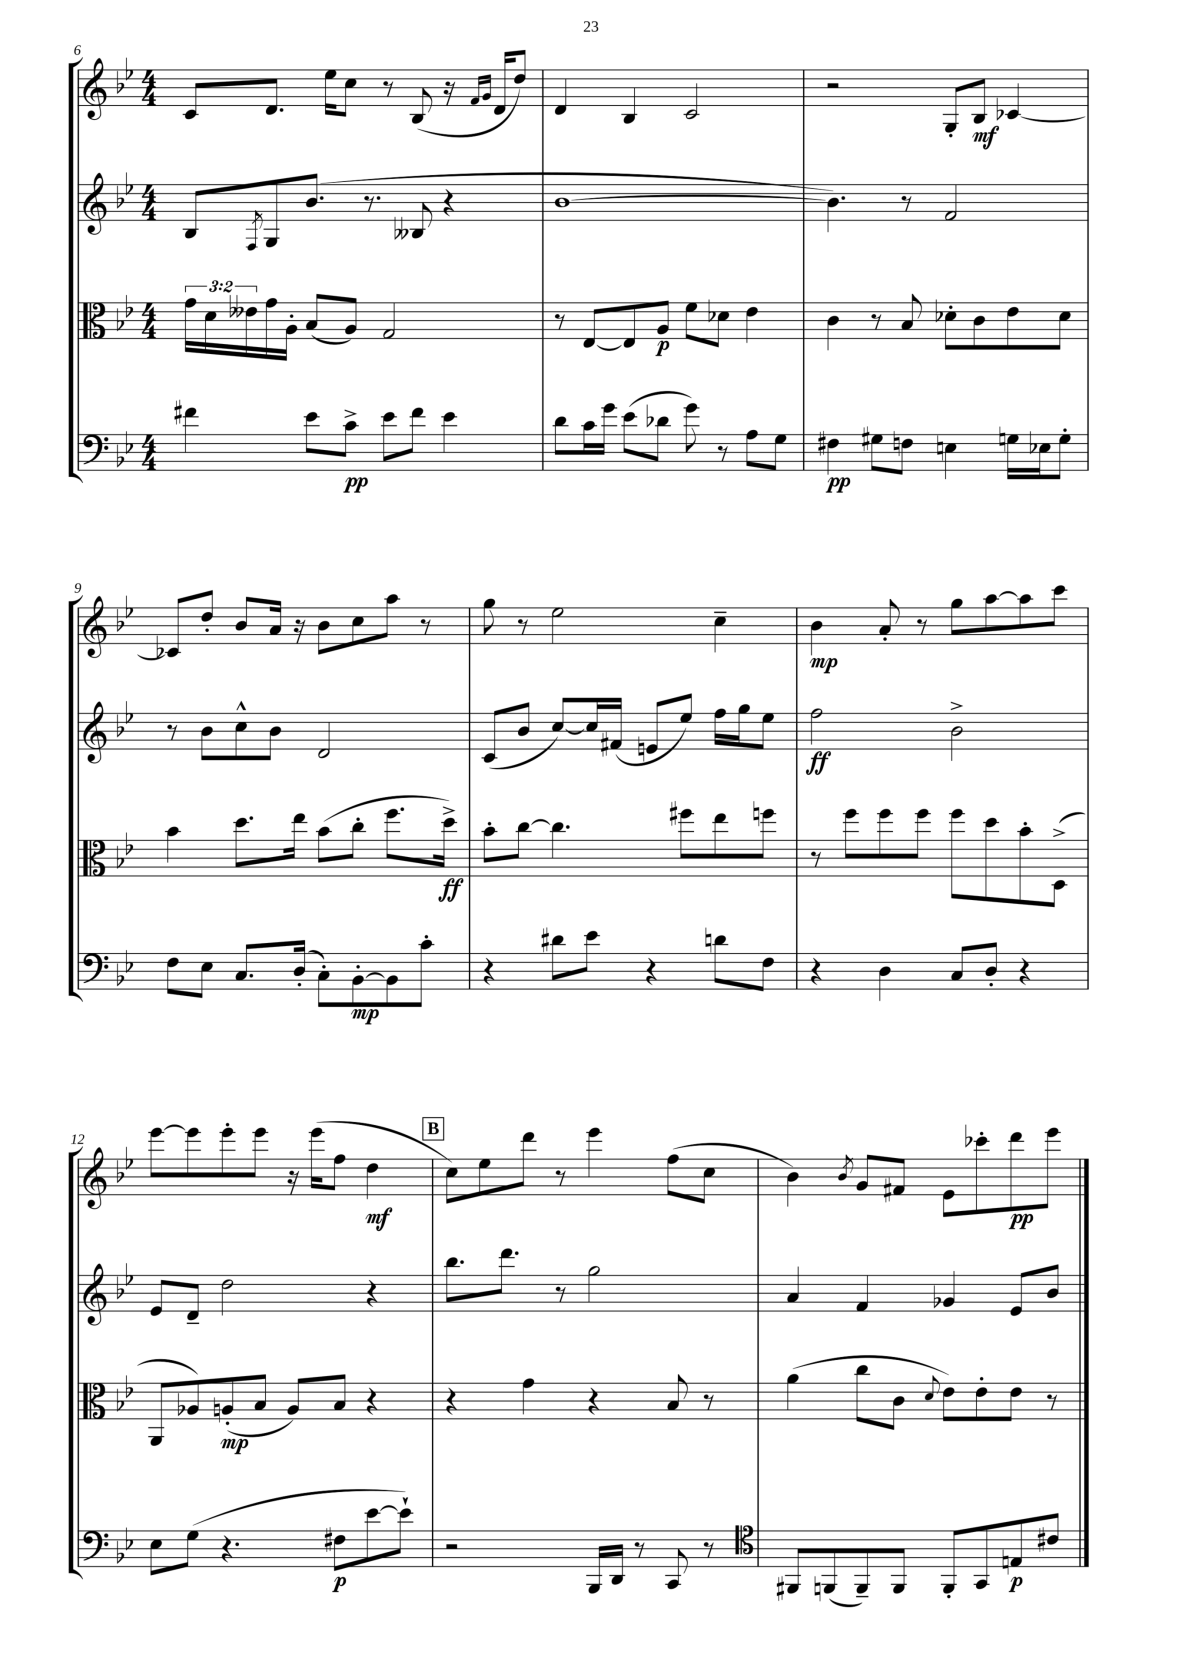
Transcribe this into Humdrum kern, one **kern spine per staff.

**kern	**dynam	**kern	**dynam	**kern	**dynam	**kern	**dynam
*part4	*part4	*part3	*part3	*part2	*part2	*part1	*part1
*staff4	*staff4	*staff3	*staff3	*staff2	*staff2	*staff1	*staff1
*clefF4	*	*clefC3	*	*clefG2	*	*clefG2	*
*k[b-e-]	*	*k[b-e-]	*	*k[b-e-]	*	*k[b-e-]	*
*M4/4	*	*M4/4	*	*M4/4	*	*M4/4	*
=6	=6	=6	=6	=6	=6	=6	=6
4f#X\	.	24g\LL	.	8B-/L	.	8c/L	.
.	.	24d\	.	.	.	.	.
.	.	24e--X\	.	.	.	.	.
.	.	.	.	8qF/	.	.	.
.	.	16g\	.	8G/	.	8.d/J	.
.	.	16A'\JJ	.	.	.	.	.
8e-\L	.	(8B-/L	.	(8.b-/J	.	.	.
.	.	.	.	.	.	16ee-\KL	.
8c^\J	pp	8A/J)	.	.	.	8cc\J	.
.	.	.	.	8.r	.	.	.
8e-\L	.	2G/	.	.	.	8r	.
8f#\J	.	.	.	8B--X/	.	(8B-/	.
4e-\	.	.	.	4r	.	16r	.
.	.	.	.	.	.	16qqf/LL	.
.	.	.	.	.	.	16qqg/JJ	.
.	.	.	.	.	.	16d/KL	.
.	.	.	.	.	.	8dd/J)	.
=7	=7	=7	=7	=7	=7	=7	=7
8d\L	.	8r	.	[1b-	.	4d/	.
16c\L	.	[8E-/L	.	.	.	.	.
16g\JJ	.	.	.	.	.	.	.
(8e-\L	.	8E-/]	.	.	.	4B-/	.
8d-X\J	.	8A/J	p	.	.	.	.
8g\)	.	8f\L	.	.	.	2c/	.
8r	.	8d-X\J	.	.	.	.	.
8A\L	.	4e-\	.	.	.	.	.
8G\J	.	.	.	.	.	.	.
=8	=8	=8	=8	=8	=8	=8	=8
4F#X\	pp	4c\	.	4.b-\])	.	2r	.
8G#X\L	.	8r	.	.	.	.	.
8Fn\J	.	8B-/	.	8r	.	.	.
4En\	.	8d-X'\L	.	2f/	.	8G'/L	.
.	.	8c\	.	.	.	8B-/J	mf
16Gn\LL	.	8e-\	.	.	.	[4c-X/	.
16E-X\J	.	.	.	.	.	.	.
8G'\J	.	8d-\J	.	.	.	.	.
!!LO:LB:g=z
=9	=9	=9	=9	=9	=9	=9	=9
8F\L	.	4b-\	.	8r	.	8c-X/L]	.
8E-\J	.	.	.	8b-\L	.	8dd'/J	.
8.C/L	.	8.dd\L	.	8cc^^\	.	8b-/L	.
.	.	.	.	8b-\J	.	16a/Jk	.
(16D'/Jk	.	16ee-\Jk	.	.	.	16r	.
8C'\L)	.	(8b-\L	.	2d/	.	8b-\L	.
[8BB-'\	mp	8cc'\J	.	.	.	8cc\	.
8BB-\]	.	8.ff\L	.	.	.	8aa\J	.
8c'\J	.	.	.	.	.	8r	.
.	.	16dd^\Jk)	ff	.	.	.	.
=10	=10	=10	=10	=10	=10	=10	=10
4r	.	8b-'\L	.	(8c/L	.	8gg\	.
.	.	[8cc\J	.	8b-/J	.	8r	.
8d#X\L	.	4.cc\]	.	[8cc/L)	.	2ee-\	.
8e-\J	.	.	.	16cc/L]	.	.	.
.	.	.	.	(16f#X/JJ	.	.	.
4r	.	.	.	8en/L	.	.	.
.	.	8ff#X\L	.	8ee-/J)	.	.	.
8dn\L	.	8ee-\	.	16ff\LL	.	4cc~\	.
.	.	.	.	16gg\J	.	.	.
8F\J	.	8ffn\J	.	8ee-\J	.	.	.
=11	=11	=11	=11	=11	=11	=11	=11
4r	.	8r	.	2ff\	ff	4b-\	mp
.	.	8ff\L	.	.	.	.	.
4D\	.	8ff\	.	.	.	8a'/	.
.	.	8ff\J	.	.	.	8r	.
8C/L	.	8ff\L	.	2b-^\	.	8gg\L	.
8D'/J	.	8dd\	.	.	.	[8aa\	.
4r	.	8b-'\	.	.	.	8aa\]	.
.	.	(8D^\J	.	.	.	8ccc\J	.
!!LO:LB:g=z
=12	=12	=12	=12	=12	=12	=12	=12
8E-\L	.	8AA/L	.	8e-/L	.	[8eee-\L	.
(8G\J	.	8A-X/)	.	8d~/J	.	8eee-\]	.
4.r	.	(8An'/	mp	2dd\	.	8eee-'\	.
.	.	8B-/J	.	.	.	8eee-\J	.
.	.	8A/L)	.	.	.	16r	.
.	.	.	.	.	.	(16eee-\KL	.
8F#X\L	p	8B-/J	.	.	.	8ff\J	.
[8e-\	.	4r	.	4r	.	4dd\	mf
8e-`\J])	.	.	.	.	.	.	.
!!LO:REH:place=s1:t=B
=13	=13	=13	=13	=13	=13	=13	=13
2r	.	4r	.	8.bb-\L	.	8cc\L)	.
.	.	.	.	.	.	8ee-\	.
.	.	.	.	8.ddd\J	.	.	.
.	.	4g\	.	.	.	8ddd\J	.
.	.	.	.	8r	.	8r	.
16BBB-/LL	.	4r	.	2gg\	.	4eee-\	.
16DD/JJ	.	.	.	.	.	.	.
8r	.	.	.	.	.	.	.
8CC/	.	8B-/	.	.	.	(8ff\L	.
8r	.	8r	.	.	.	8cc\J	.
=14	=14	=14	=14	=14	=14	=14	=14
*clefC4	*	*	*	*	*	*	*
8FF#X/L	.	(4a\	.	4a/	.	4b-\)	.
(8FFn/	.	.	.	.	.	.	.
.	.	.	.	.	.	8qb-/	.
8FF~/)	.	8cc\L	.	4f/	.	8g/L	.
8FF/J	.	8c\J	.	.	.	8f#X/J	.
.	.	8qqd/	.	.	.	.	.
8FF'/L	.	8e-\L)	.	4g-X/	.	8e-\L	.
8GG/	.	8e-'\	.	.	.	8ccc-X'\	.
8En/	p	8e-\J	.	8e-/L	.	8ddd\	pp
8c#X/J	.	8r	.	8b-/J	.	8eee-\J	.
==	==	==	==	==	==	==	==
*-	*-	*-	*-	*-	*-	*-	*-
